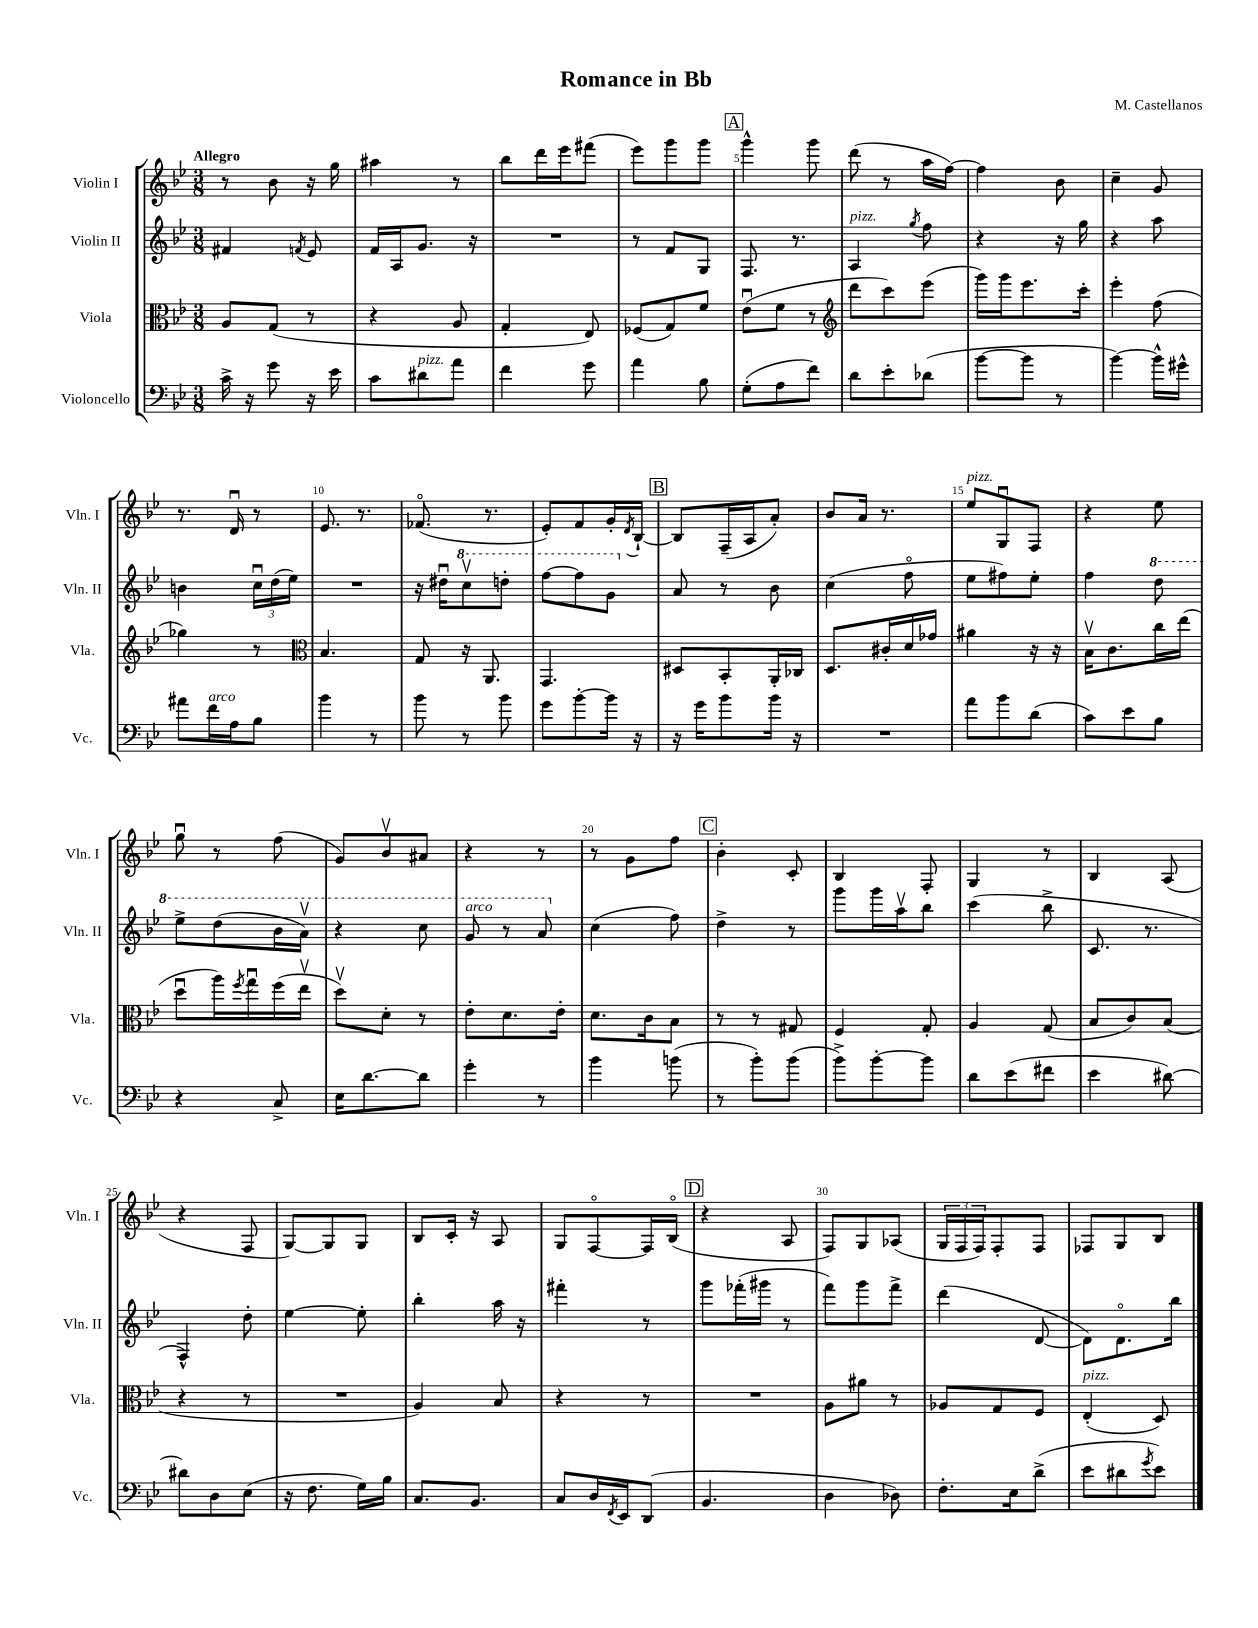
\header { title = "Romance in Bb" composer = "M. Castellanos" }
<<
\new StaffGroup <<
\new Staff = "s0" \with { instrumentName = "Violin I" shortInstrumentName = "Vln. I" } {
    \clef treble \key bes \major \numericTimeSignature \time 3/8 \tempo "Allegro"
    r8 bes'8 r16 g''16 |
    ais''4 r8 |
    bes''8 d'''16 ees'''16 fis'''8( |
    ees'''8) g'''8 g'''8 |
    \mark \markup { \box "A" } g'''4-^ g'''8 |
    d'''8( r8 a''16 f''16~) |
    f''4 bes'8 |
    c''4-- g'8 |
    r8. d'16\downbow r8 |
    ees'8. r8. |
    fes'8.\flageolet( r8. |
    ees'8-.) f'8 g'16-. \acciaccatura { d'8 } bes16~-! |
    \mark \markup { \box "B" } bes8 f16--( a16 a'8-.) |
    bes'8 a'16 r8. |
    ees''8^\markup { \italic "pizz." } g8\downbow f8 |
    r4 ees''8 |
    g''8\downbow r8 f''8( |
    g'8) bes'8\upbow ais'8 |
    r4 r8 |
    r8 g'8 f''8 |
    \mark \markup { \box "C" } bes'4-. c'8-. |
    bes4 f8-. |
    g4 r8 |
    bes4 a8( |
    r4 f8 |
    g8~) g8 g8 |
    bes8 c'16-. r16 a8 |
    g8 f8~\flageolet f16 bes16\flageolet( |
    \mark \markup { \box "D" } r4 a8 |
    f8) g8 aes8( |
    \tuplet 3/2 { g16 f16 f16) } f8-. f8 |
    fes8 g8 bes8 \bar "|." |
}
\new Staff = "s1" \with { instrumentName = "Violin II" shortInstrumentName = "Vln. II" } {
    \clef treble \key bes \major \numericTimeSignature \time 3/8
    fis'4 \acciaccatura { f'8 } ees'8 |
    f'16 a16 g'8. r16 |
    R4. |
    r8 f'8 g8 |
    \mark \markup { \box "A" } f8. r8. |
    a4^\markup { \italic "pizz." } \acciaccatura { g''8 } f''8 |
    r4 r16 g''16 |
    r4 a''8 |
    b'4 \tuplet 3/2 { c''16\downbow d''16( ees''16) } |
    R4. |
    r16 dis''16\downbow \ottava #1 c'''8\upbow d'''!8-. |
    f'''8~ f'''8 g''8 \ottava #0 |
    \mark \markup { \box "B" } a'8 r8 bes'8 |
    c''4( f''8\flageolet |
    ees''8 fis''8) ees''8-. |
    f''4 \ottava #1 d'''8 |
    ees'''8-> d'''8( bes''16 a''16\upbow) |
    r4 c'''8 |
    g''8^\markup { \italic "arco" } r8 a''8 \ottava #0 |
    c''4( f''8) |
    \mark \markup { \box "C" } d''4-> r8 |
    g'''8 g'''16 a''16\upbow bes''8 |
    c'''4( bes''8-> |
    c'8. r8. |
    f4-^) d''8-. |
    ees''4~ ees''8-. |
    bes''4-. a''16 r16 |
    fis'''4-. r8 |
    \mark \markup { \box "D" } g'''8 fes'''16-.( gis'''16 r8 |
    f'''8) g'''8 f'''8-> |
    d'''4( d'8~ |
    d'8) d'8.\flageolet bes''16 \bar "|." |
}
\new Staff = "s2" \with { instrumentName = "Viola" shortInstrumentName = "Vla." } {
    \clef alto \key bes \major \numericTimeSignature \time 3/8
    a8 g8( r8 |
    r4 a8 |
    g4-. ees8) |
    fes8( g8) f'8 |
    \mark \markup { \box "A" } ees'8\downbow( f'8 r8 |
    \clef treble d'''8 c'''8) ees'''8( |
    g'''16) g'''16 ees'''8. c'''16-. |
    ees'''4-. f''8( |
    ges''4) r8 |
    \clef alto bes4. |
    g8 r16 a,8. |
    g,4. |
    \mark \markup { \box "B" } dis8 bes,8-. a,16-. ces16 |
    d8. cis'16-. d'16 ges'16 |
    ais'4 r16 r16 |
    bes16\upbow c'8. c''16 ees''16( |
    d''8\downbow a''16) \acciaccatura { f''8 } g''16\downbow f''16( ees''16\upbow |
    d''8\upbow) d'8-. r8 |
    ees'8-. d'8. ees'16-. |
    d'8. c'16 bes8 |
    \mark \markup { \box "C" } r8 r8 gis8 |
    f4 g8-. |
    a4 g8( |
    bes8 c'8) bes8( |
    r4 r8 |
    R4. |
    a4) bes8 |
    r4 r8 |
    \mark \markup { \box "D" } R4. |
    a8 ais'8 r8 |
    aes8 g8 f8 |
    ees4-.^\markup { \italic "pizz." }( d8) \bar "|." |
}
\new Staff = "s3" \with { instrumentName = "Violoncello" shortInstrumentName = "Vc." } {
    \clef bass \key bes \major \numericTimeSignature \time 3/8
    c'16-> r16 g'8 r16 ees'16 |
    c'8 dis'8^\markup { \italic "pizz." } a'8 |
    f'4 g'8 |
    a'4 bes8 |
    \mark \markup { \box "A" } g8-.( a8 f'8) |
    d'8 ees'8-. des'8( |
    bes'8~ bes'8 r8 |
    bes'4~) bes'16-^ gis'16-^ |
    ais'8 f'16^\markup { \italic "arco" } a16 bes8 |
    bes'4 r8 |
    bes'8 r8 bes'8 |
    g'8 bes'8~-. bes'16 r16 |
    \mark \markup { \box "B" } r16 g'16 bes'8 bes'16 r16 |
    R4. |
    a'8 bes'8 d'8( |
    c'8) ees'8 bes8 |
    r4 c8-> |
    ees16 d'8.~ d'8 |
    g'4-. r8 |
    bes'4 b'8( |
    \mark \markup { \box "C" } r8 bes'8-.) bes'8( |
    bes'8->) bes'8~-. bes'8 |
    d'8 ees'8( fis'8 |
    ees'4 dis'8~) |
    dis'8 d8 ees8( |
    r16 f8. g16) bes16 |
    c8. bes,8. |
    c8 d16 \acciaccatura { f,8 } ees,16 d,8( |
    \mark \markup { \box "D" } bes,4. |
    d4 des8) |
    f8.-. ees16 d'8->( |
    ees'8 dis'8 \acciaccatura { g'8 } ees'8) \bar "|." |
}
>>
>>
\layout { \context { \Score \override BarNumber.break-visibility = ##(#f #t #t) barNumberVisibility = #(every-nth-bar-number-visible 5) } }
